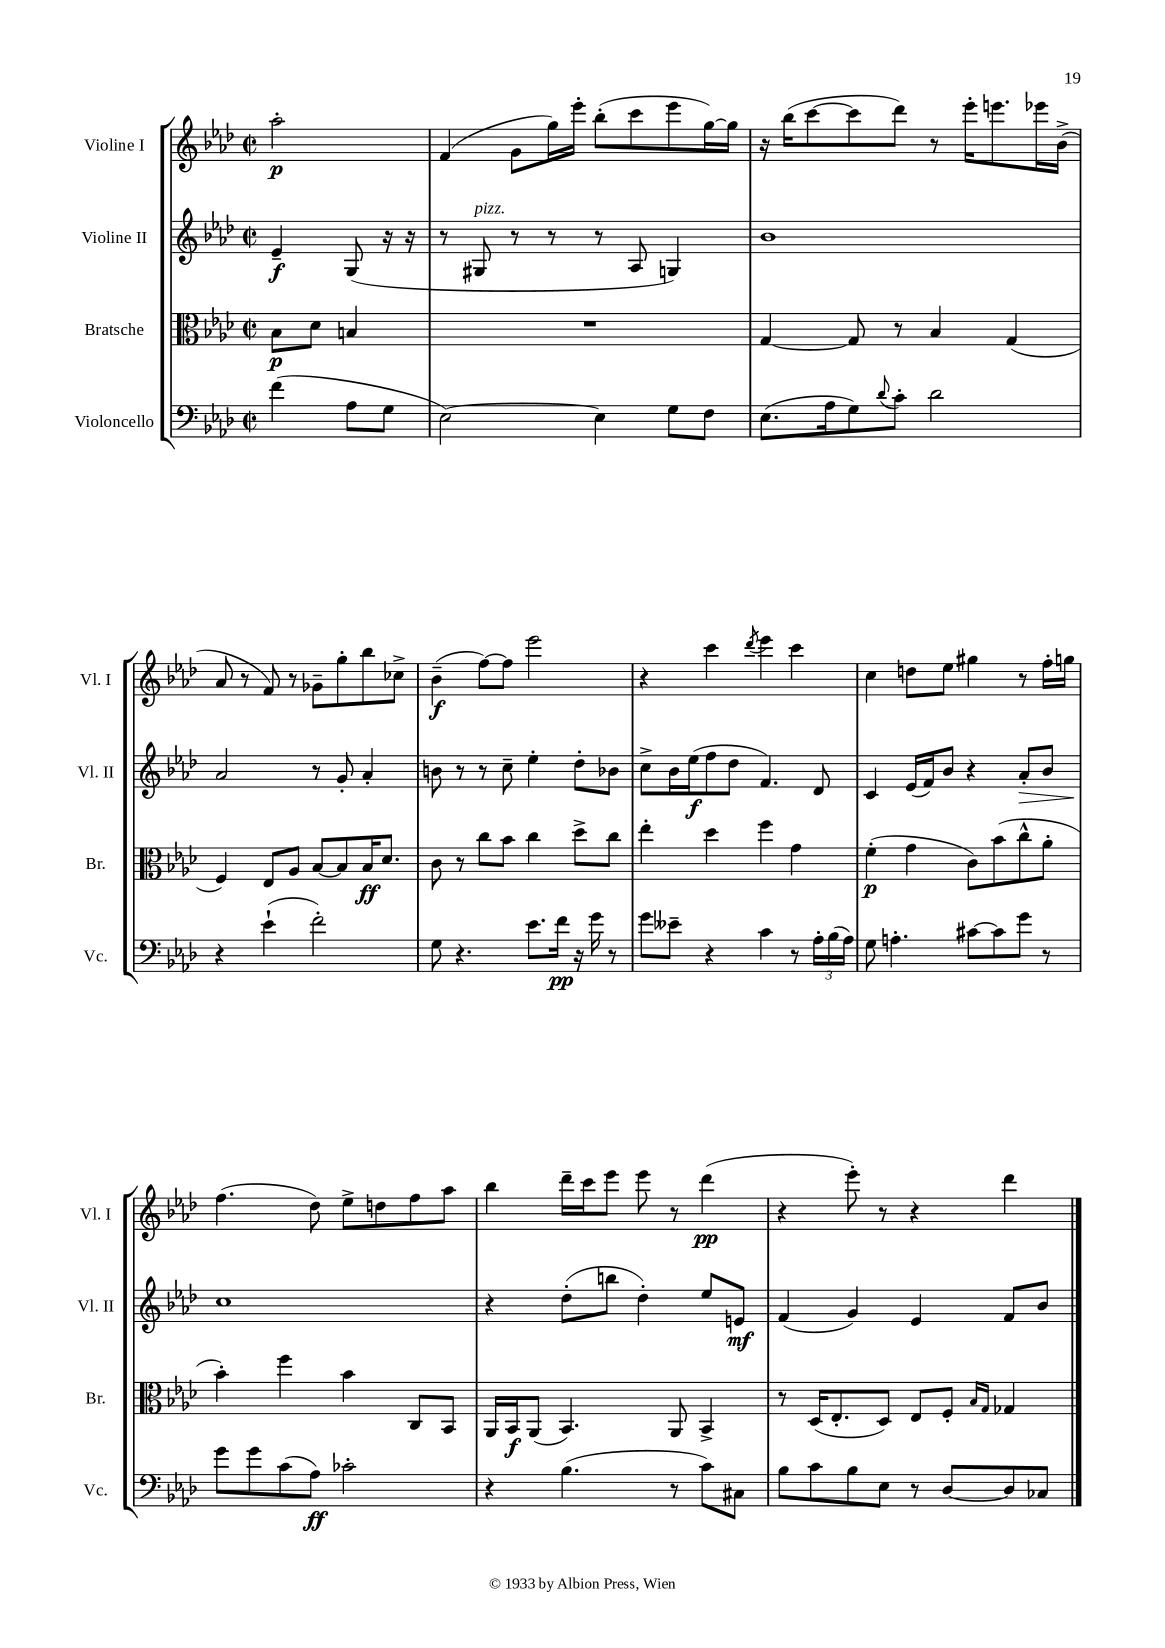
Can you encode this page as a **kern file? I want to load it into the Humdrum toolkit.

**kern	**kern	**kern	**kern
*staff4	*staff3	*staff2	*staff1
*clefF4	*clefC3	*clefG2	*clefG2
*k[b-e-a-d-]	*k[b-e-a-d-]	*k[b-e-a-d-]	*k[b-e-a-d-]
*M2/2	*M2/2	*M2/2	*M2/2
*met(c|)	*met(c|)	*met(c|)	*met(c|)
(4f\	8B-\L	4e-~/	2aa-'\
.	8d-\J	.	.
8A-\L	4B/	(8G/	.
8G\J	.	16r	.
.	.	16r	.
=	=	=	=
[2E-\)	1r	8r	(4f/
.	.	8G#/	.
.	.	8r	8g\L
.	.	8r	16gg\L)
.	.	.	16eee-'\JJ
4E-\]	.	8r	(8bb-'\L
.	.	8A-/	8ccc\
8G\L	.	4G/)	8eee-\
8F\J	.	.	[16gg\L)
.	.	.	16gg\]JJ
=	=	=	=
(8.E-\L	[4G/	1b-	16r
.	.	.	(16bb-\LK
.	.	.	[8ccc\
16A-\k	.	.	.
8G\)	8G/]	.	8ccc\]
8qqd-/	.	.	.
8c'\J	8r	.	8ddd-\J)
2d-\	4B-/	.	8r
.	.	.	16eee-'\LK
.	.	.	8.eee\
.	(4G/	.	.
.	.	.	16eee-\L
.	.	.	(16b-^\JJ
=	=	=	=
4r	4F/)	2a-/	8a-/
.	.	.	8r
(4e-`\	8E-/L	.	8f/)
.	8A-/J	.	8r
2f'\)	[8B-/L	8r	8g-~\L
.	8B-/]	8g'/	8gg'\
.	16B-/K	4a-'/	8bb-\
.	8.d-/J	.	.
.	.	.	8cc-^\J
=	=	=	=
8G\	8c\	8b\	(4b-~\
4.r	8r	8r	.
.	8cc\L	8r	[8ff\L)
.	8b-\J	8cc~\	8ff\]J
8.e-\L	4cc\	4ee-'\	2eee-\
16f\Jk	.	.	.
16r	8dd-^\L	8dd-'\L	.
16g\	.	.	.
8r	8cc\J	8b-\J	.
=	=	=	=
8g\L	4ee-'\	8cc^\L	4r
8e--~\J	.	16b-\L	.
.	.	(16ee-\J	.
4r	4dd-\	8ff\	4ccc\
.	.	8dd-\J	.
.	.	.	8qddd-/
4c\	4ff\	4.f/)	4eee-\
8r	4g\	.	4ccc\
24A-'\LL	.	8d-/	.
(24B-\	.	.	.
24A-\JJ)	.	.	.
=	=	=	=
8G\	(4f'\	4c/	4cc\
4.A'\	.	.	.
.	4g\	(16e-/LL	8dd\L
.	.	16f/J)	.
.	.	8b-/J	8ee-\J
[8c#\L	8c\L)	4r	4gg#\
8c#\]	(8b-\	.	.
8g\J	8cc^^\	8a-'/L	8r
8r	8a-'\J	8b-/J	16ff'\LL
.	.	.	16gg\JJ
=	=	=	=
8g\L	4b-'\)	1cc	(4.ff\
8g\	.	.	.
(8c\	4ff\	.	.
8A-\J)	.	.	8dd-\)
2c-'\	4b-\	.	8ee-^\L
.	.	.	8dd\
.	8C/L	.	8ff\
.	8BB-/J	.	8aa-\J
=	=	=	=
4r	16AA-/LL	4r	4bb-\
.	16BB-/J	.	.
.	(8AA-/J	.	.
(4.B-\	4.BB-/)	(8dd-'\L	16ddd-~\LL
.	.	.	16ccc\J
.	.	8bb\J	8eee-\J
.	.	4dd-'\)	8eee-\
8r	8AA-/	.	8r
8c\L)	4BB-^/	8ee-/L	(4ddd-\
8C#\J	.	8e/J	.
=	=	=	=
8B-\L	8r	(4f/	4r
8c\	(16D-/LK	.	.
.	8.E-'/	.	.
8B-\	.	4g/)	8eee-'\)
8E-\J	8D-/J)	.	8r
8r	8E-/L	4e-/	4r
[8D-/L	8F'/J	.	.
.	16qqB-/LL	.	.
.	16qqG/JJ	.	.
8D-/]	4G-/	8f/L	4ddd-\
8C-/J	.	8b-/J	.
==	==	==	==
*-	*-	*-	*-
